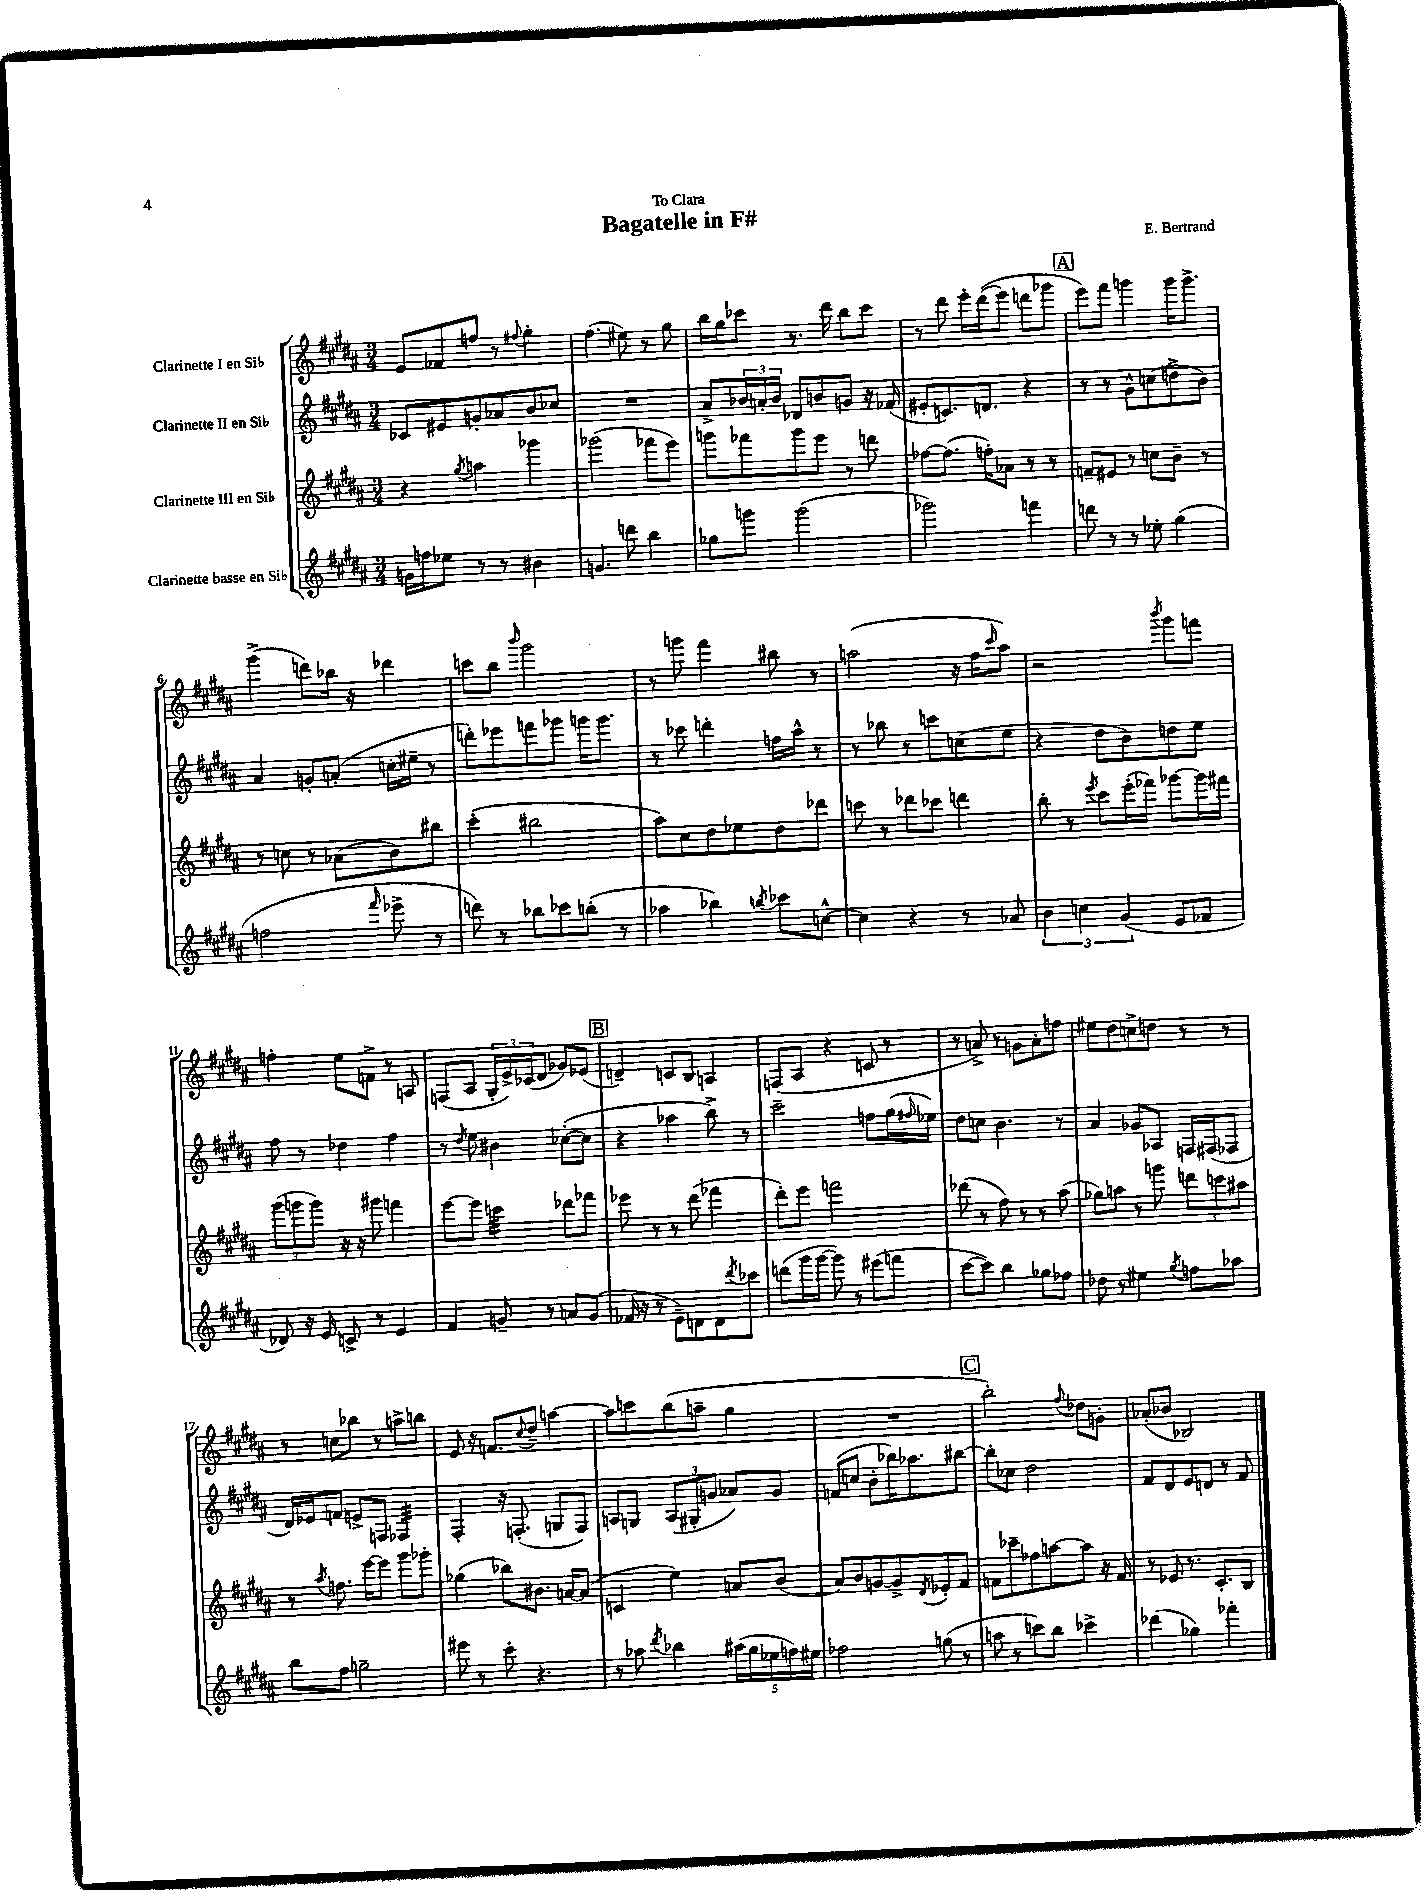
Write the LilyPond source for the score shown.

\header { title = "Bagatelle in F#" composer = "E. Bertrand" dedication = "To Clara" }
<<
\new StaffGroup <<
\new Staff = "s0" \with { instrumentName = "Clarinette I en Sib" } {
    \clef treble \key b \major \numericTimeSignature \time 3/4
    e'8 fes'8 f''8 r8 \appoggiatura { fis''8 } gis''4-. |
    fis''4.( eis''8) r8 gis''8 |
    b''16 gis''16 ces'''8 r8. dis'''16 b''8 ces'''8 |
    r8 dis'''8 e'''16-. dis'''16(\( e'''8) d'''8 ges'''8 |
    \mark \markup { \box "A" } e'''8\) fis'''8 g'''4 g'''16 g'''8.-> |
    gis'''4->( d'''8) bes''16 r16 des'''4 |
    c'''8 b''8 \grace { b'''16 } gis'''2 |
    r8 g'''8 fis'''4 bis''8 r8 |
    a''2( r16 fis''16 \grace { cis'''16 } a''8) |
    r2 \acciaccatura { b'''8 } gis'''8 f'''8 |
    f''4-. e''8 f'8-> r8 a8 |
    f8( ais8 \tuplet 3/2 { gis16-. e'16->) ces'16( } dis'8 ges'8) ees'8( |
    \mark \markup { \box "B" } d'4--) c'8 b8 a4 |
    f8( ais8 r4 c'8 r8 |
    r8 a'8->) r8 g'8 a'8-. f''8 |
    eis''8 dis''8 c''8-> d''8 r8 r8 |
    r8 c''8 bes''8 r8 a''8-> b''8 |
    e'8 r16 f'8. \appoggiatura { cis''8 } dis''8-- a''4~ |
    a''8 c'''8 b''8( a''8-- gis''4 |
    R2. |
    \mark \markup { \box "C" } b''2-.) \appoggiatura { fis''8 } des''8 g'8-. |
    aes'8-.( bes'8 bes2) \bar "|." |
}
\new Staff = "s1" \with { instrumentName = "Clarinette II en Sib" } {
    \clef treble \key b \major \numericTimeSignature \time 3/4
    ces'8 eis'8 g'8-. aes'8 b'8 ces''8 |
    R2. |
    ais'8-> \tuplet 3/2 { bes'16 a'16-. bes'16 } des'8 b'8 g'8 r16 fes'16( |
    eis'8-. c'8.) d'8. r4 |
    \mark \markup { \box "A" } r8 r8 gis'8-^ c''8( d''8-> b'8) |
    ais'4 g'8-. a'8-.( c''16-. eis''16-- r8 |
    d'''8-.) ees'''8 f'''8 ges'''8 g'''16 g'''8. |
    r8 ces'''8 d'''4-. f''16 ais''16-^ r8 |
    r8 bes''8 r8 c'''8 c''8( e''8 |
    r4 dis''8 b'8) d''8 e''8 |
    fis''8 r8 des''4 fis''4 |
    r8 \acciaccatura { dis''8 } e''8 bis'4 ces''8~-.( ces''8 |
    \mark \markup { \box "B" } r4 aes''4 b''8->) r8 |
    cis'''2-- f''8 gis''16( \grace { fis''16 } ees''16) |
    dis''8 c''8 b'4. r8 |
    ais'4 ges'8 aes8 f16 fis16( fes8 |
    dis'16) ees'16 f'8 e'8-> f8 fes4:32 |
    fis4-. r16 f8.-.( g8 f8) |
    a8 g8 \tuplet 3/2 { a8( gis8-. g'8 } aes'8) g'8 |
    f'8( c''8 b'8-. bes''16) aes''8. bis''8~ |
    \mark \markup { \box "C" } bis''8-. ces''8 dis''2 |
    fis'8 dis'8 e'8 d'8 r8 fis'8 \bar "|." |
}
\new Staff = "s2" \with { instrumentName = "Clarinette III en Sib" } {
    \clef treble \key b \major \numericTimeSignature \time 3/4
    r4 \acciaccatura { gis''8 } a''4 ges'''4 |
    ges'''2( fes'''8 e'''8) |
    g'''8 fes'''8 g'''8 e'''8 r8 d'''8 |
    fes''8~ fes''8.( f''16-.) aes'8 r8 r8 |
    \mark \markup { \box "A" } f'8-- eis'8 r8 c''8 b'8-- r8 |
    r8 c''8 r8 aes'8( b'8) bis''8 |
    cis'''4-.( bis''2 |
    ais''8) cis''8 dis''8 ees''8 dis''8 des'''8 |
    c'''8 r8 des'''8 ces'''8 d'''4 |
    b''8-. r8 \acciaccatura { e'''8 } cis'''8 e'''16-.( fes'''16) ges'''8~ ges'''16 fis'''16 |
    \tuplet 3/2 { gis'''8( g'''8 g'''8) } r16 r16 gis'''8 f'''4 |
    e'''8~ e'''8 c'''4:32 des'''8 fes'''8 |
    \mark \markup { \box "B" } ees'''8 r8 r8 dis'''8( fes'''4 |
    dis'''8-.) e'''8 f'''2 |
    des'''8( r8 fis''8) r8 r8 ais''8( |
    ges''8) a''8 r8 g'''8 \tuplet 3/2 { d'''8 c'''8 ais''8 } |
    r8 \acciaccatura { ais''8 } f''8. e'''16~ e'''8 gis'''8 ges'''8-. |
    ges''4( bes''8) bis'8. a'16~ a'8( |
    c'4 e''4) a'8 b'8( |
    ais'8) b'8 g'8~ g'8-> \acciaccatura { dis'8 } ees'8-. fis'8 |
    \mark \markup { \box "C" } f'8 ces'''8-- fes''8 a''8~ a''8 r16 f'16 |
    r8 ees'8 r8. cis'8.-. b8 \bar "|." |
}
\new Staff = "s3" \with { instrumentName = "Clarinette basse en Sib" } {
    \clef treble \key b \major \numericTimeSignature \time 3/4
    g'16 f''16 ees''8 r8 r8 bis'4 |
    g'4. d'''8 b''4 |
    ges''8 g'''8 g'''2( |
    ges'''2) f'''4 |
    \mark \markup { \box "A" } d'''8 r8 r8 ees''8-. gis''4( |
    f''2 \grace { fis'''16 } ees'''8-> r8 |
    d'''8) r8 bes''8 ces'''8 b''8-.( r8 |
    aes''4 bes''4) \acciaccatura { b''8 } ces'''8 c''8~-^ |
    c''4 r4 r8 aes'8 |
    \tuplet 3/2 { b'4 c''4 gis'4( } e'8 fes'8 |
    des'8) r16 e'16 c'8-> r8 e'4 |
    fis'4 g'8-- r8 a'8 g'8( |
    \mark \markup { \box "B" } fes'16 r16 r8 e'8--) d'8 d'8 \acciaccatura { dis'''8 } ces'''8 |
    d'''8( gis'''16 gis'''16~ gis'''8) r8 eis'''8( f'''8 |
    cis'''8~ cis'''8) b''4 ges''8 fes''8 |
    des''8 r8 eis''4 \acciaccatura { gis''8 } f''8 aes''8 |
    b''8 fis''8 g''2-- |
    eis'''8 r8 cis'''8-. r4. |
    r8 aes''8 \acciaccatura { dis'''8 } bes''4 \tuplet 5/4 { ais''16( gis''16 ees''16 f''16) eis''16 } |
    fes''2 g''8( r8 |
    \mark \markup { \box "C" } a''8 r8 c'''8) b''8 ces'''4-> |
    des'''4( ges''4) fes'''4-. \bar "|." |
}
>>
>>
